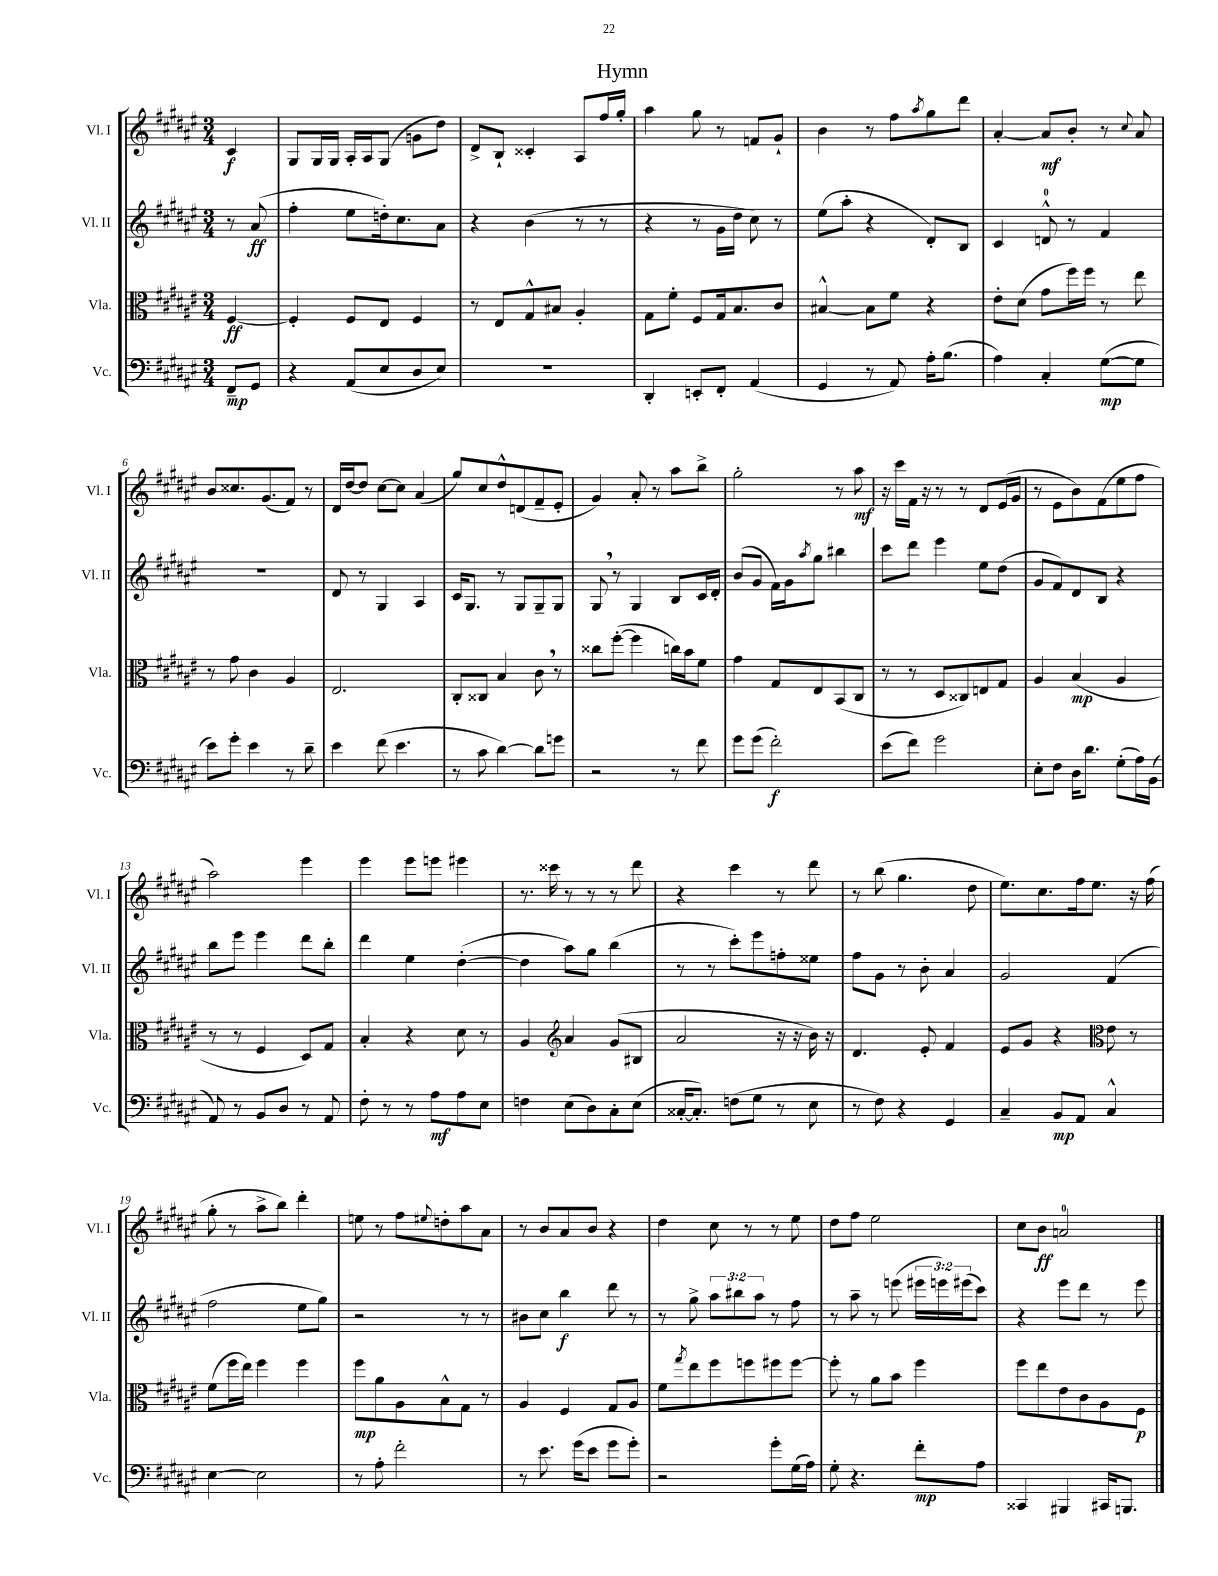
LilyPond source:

\header { title = "Hymn" }
<<
\new StaffGroup <<
\new Staff = "s0" \with { instrumentName = "Vl. I" shortInstrumentName = "Vl. I" } {
    \clef treble \key fis \major \numericTimeSignature \time 3/4 \partial 4
    cis'4\f |
    gis8 gis16 gis16 ais16-. ais16 gis8( g'8 dis''8) |
    dis'8-> b8-! cisis'4-. ais8 fis''16 gis''16-. |
    ais''4 gis''8 r8 f'8 gis'8-! |
    b'4 r8 fis''8 \acciaccatura { ais''8 } gis''8 dis'''8 |
    ais'4~-. ais'8\mf b'8-. r8 \appoggiatura { cis''8 } ais'8 |
    b'8 cisis''8. gis'8.( fis'8) r8 |
    dis'16 dis''16~ dis''8 cis''8~ cis''8 ais'4( |
    gis''8) cis''8 dis''8-^ d'8( fis'8-- eis'8-. |
    gis'4) ais'8-. r8 ais''8 b''8-> |
    gis''2-. r8 ais''8\mf |
    r16 cis'''16 fis'16 r16 r8 r8 dis'8 eis'16( gis'16 |
    r8 eis'8 b'8) fis'8( eis''8 fis''8 |
    ais''2) eis'''4 |
    eis'''4 eis'''8 e'''8 eis'''4 |
    r8. cisis'''16 r8 r8 r8 dis'''8 |
    r4 cis'''4 r8 dis'''8 |
    r8 b''8( gis''4. dis''8 |
    eis''8.) cis''8. fis''16 eis''8. r16 fis''16( |
    gis''8-. r8 ais''8-> b''8) dis'''4-. |
    e''8 r8 fis''8 \appoggiatura { eis''8 } d''8-. ais''8 ais'8 |
    r8 b'8 ais'8 b'8 r4 |
    dis''4 cis''8 r8 r8 eis''8 |
    dis''8 fis''8 eis''2 |
    cis''8 b'8\ff a'2-0 \bar "|." |
}
\new Staff = "s1" \with { instrumentName = "Vl. II" shortInstrumentName = "Vl. II" } {
    \clef treble \key fis \major \numericTimeSignature \time 3/4 \override Staff.TupletNumber.text = #tuplet-number::calc-fraction-text \partial 4
    r8 ais'8\ff( |
    fis''4-. eis''8 d''16-.) cis''8. ais'8 |
    r4 b'4( r8 r8 |
    r4 r8 gis'16 dis''16 cis''8) r8 |
    eis''8( ais''8-. r4 dis'8-.) b8 |
    cis'4 d'8-0-^ r8 fis'4 |
    R2. |
    dis'8 r8 gis4 ais4 |
    cis'16 gis8. r8 gis8 gis8-- gis8 |
    gis8 \breathe r8 gis4 b8 cis'16 dis'16-. |
    b'8( gis'8 fis'16) gis'16 \acciaccatura { ais''8 } gis''8 bis''4 |
    cis'''8 dis'''8 eis'''4 eis''8 dis''8( |
    gis'8 fis'8) dis'8 b8 r4 |
    b''8 eis'''8 eis'''4 dis'''8 b''8-. |
    dis'''4 eis''4 dis''4~-.( |
    dis''4 ais''8) gis''8 b''4( |
    r8 r8 cis'''8-.) eis'''8 f''8-. eisis''8 |
    fis''8 gis'8 r8 b'8-. ais'4 |
    gis'2 fis'4( |
    fis''2 eis''8 gis''8) |
    r2 r8 r8 |
    bis'8 cis''8 b''4\f dis'''8 r8 |
    r8 gis''8-> \tuplet 3/2 { ais''8 bis''8 ais''8 } r8 fis''8 |
    r8 ais''8-- r8 e'''8( \tuplet 3/2 { eis'''16 e'''16) eis'''16( } cis'''8) |
    r4 eis'''8 dis'''8 r8 eis'''8 \bar "|." |
}
\new Staff = "s2" \with { instrumentName = "Vla." shortInstrumentName = "Vla." } {
    \clef alto \key fis \major \numericTimeSignature \time 3/4 \partial 4
    fis4~\ff |
    fis4-. fis8 eis8 fis4 |
    r8 eis8 gis8-^ bis8 ais4-. |
    gis8 fis'8-. fis8 gis16 b8. cis'8 |
    bis4~-^ bis8 fis'8 r4 |
    eis'8-. dis'8( gis'8 fis''16) fis''16 r8 eis''8 |
    r8 gis'8 cis'4 ais4 |
    eis2. |
    cis8-. cisis8 b4 cis'8 \breathe r8 |
    cisis''8 fis''8~-.( fis''4 c''16) b'16 fis'8 |
    gis'4 gis8 eis8 b,8( cis8 |
    r8 r8 dis8 cisis8) e8 gis8 |
    ais4 b4\mp( ais4 |
    r8 r8 fis4 dis8) gis8 |
    b4-. r4 dis'8 r8 |
    ais4 \clef treble ais'4 gis'8( bis8 |
    ais'2 r16 r16 b'16) r16 |
    dis'4. eis'8-. fis'4 |
    eis'8 gis'8 r4 \clef alto eis'8 r8 |
    fis'8( fis''16 eis''16) fis''4 fis''4 |
    fis''8\mp ais'8 ais8 b8-^ gis8 r8 |
    ais4 fis4 gis8 ais8 |
    fis'8 \acciaccatura { gis''8 } eis''8 fis''8 f''8 fis''8 fis''8~ |
    fis''8-. r8 ais'8 b'8 fis''4 |
    fis''8 eis''8 eis'8 cis'8 ais8 fis8\p \bar "|." |
}
\new Staff = "s3" \with { instrumentName = "Vc." shortInstrumentName = "Vc." } {
    \clef bass \key fis \major \numericTimeSignature \time 3/4 \partial 4
    fis,8--\mp gis,8 |
    r4 ais,8( eis8 dis8 eis8) |
    R2. |
    dis,4-. e,8-. fis,8-. ais,4( |
    gis,4 r8 ais,8) ais16-. b8.( |
    ais4) cis4-. gis8~\mp( gis8 |
    eis'8) gis'8-. eis'4 r8 dis'8-- |
    eis'4 fis'8( eis'4. |
    r8 cis'8 dis'4~) dis'8 g'8 |
    r2 r8 fis'8 |
    gis'8 gis'8( fis'2-.\f) |
    eis'8( fis'8) gis'2 |
    eis8-. fis8 dis16 dis'8. gis8-.( ais16) b,16( |
    ais,8) r8 b,8 dis8 r8 ais,8 |
    fis8-. r8 r8 ais8\mf ais8 eis8 |
    f4 eis8( dis8) cis8-. eis8( |
    cisis16~-. cisis8.-.) f8( gis8 r8 eis8 |
    r8 fis8) r4 gis,4 |
    cis4-- b,8\mp ais,8 cis4-^ |
    eis4~ eis2 |
    r8 ais8-. fis'2-. |
    r8 eis'8. gis'16( eis'8 gis'8 gis'8-.) |
    r2 gis'8-. gis16( ais16) |
    gis8-. r4. fis'8-.\mp ais8 |
    cisis,4 bis,,4 cis,16 b,,8. \bar "|." |
}
>>
>>
